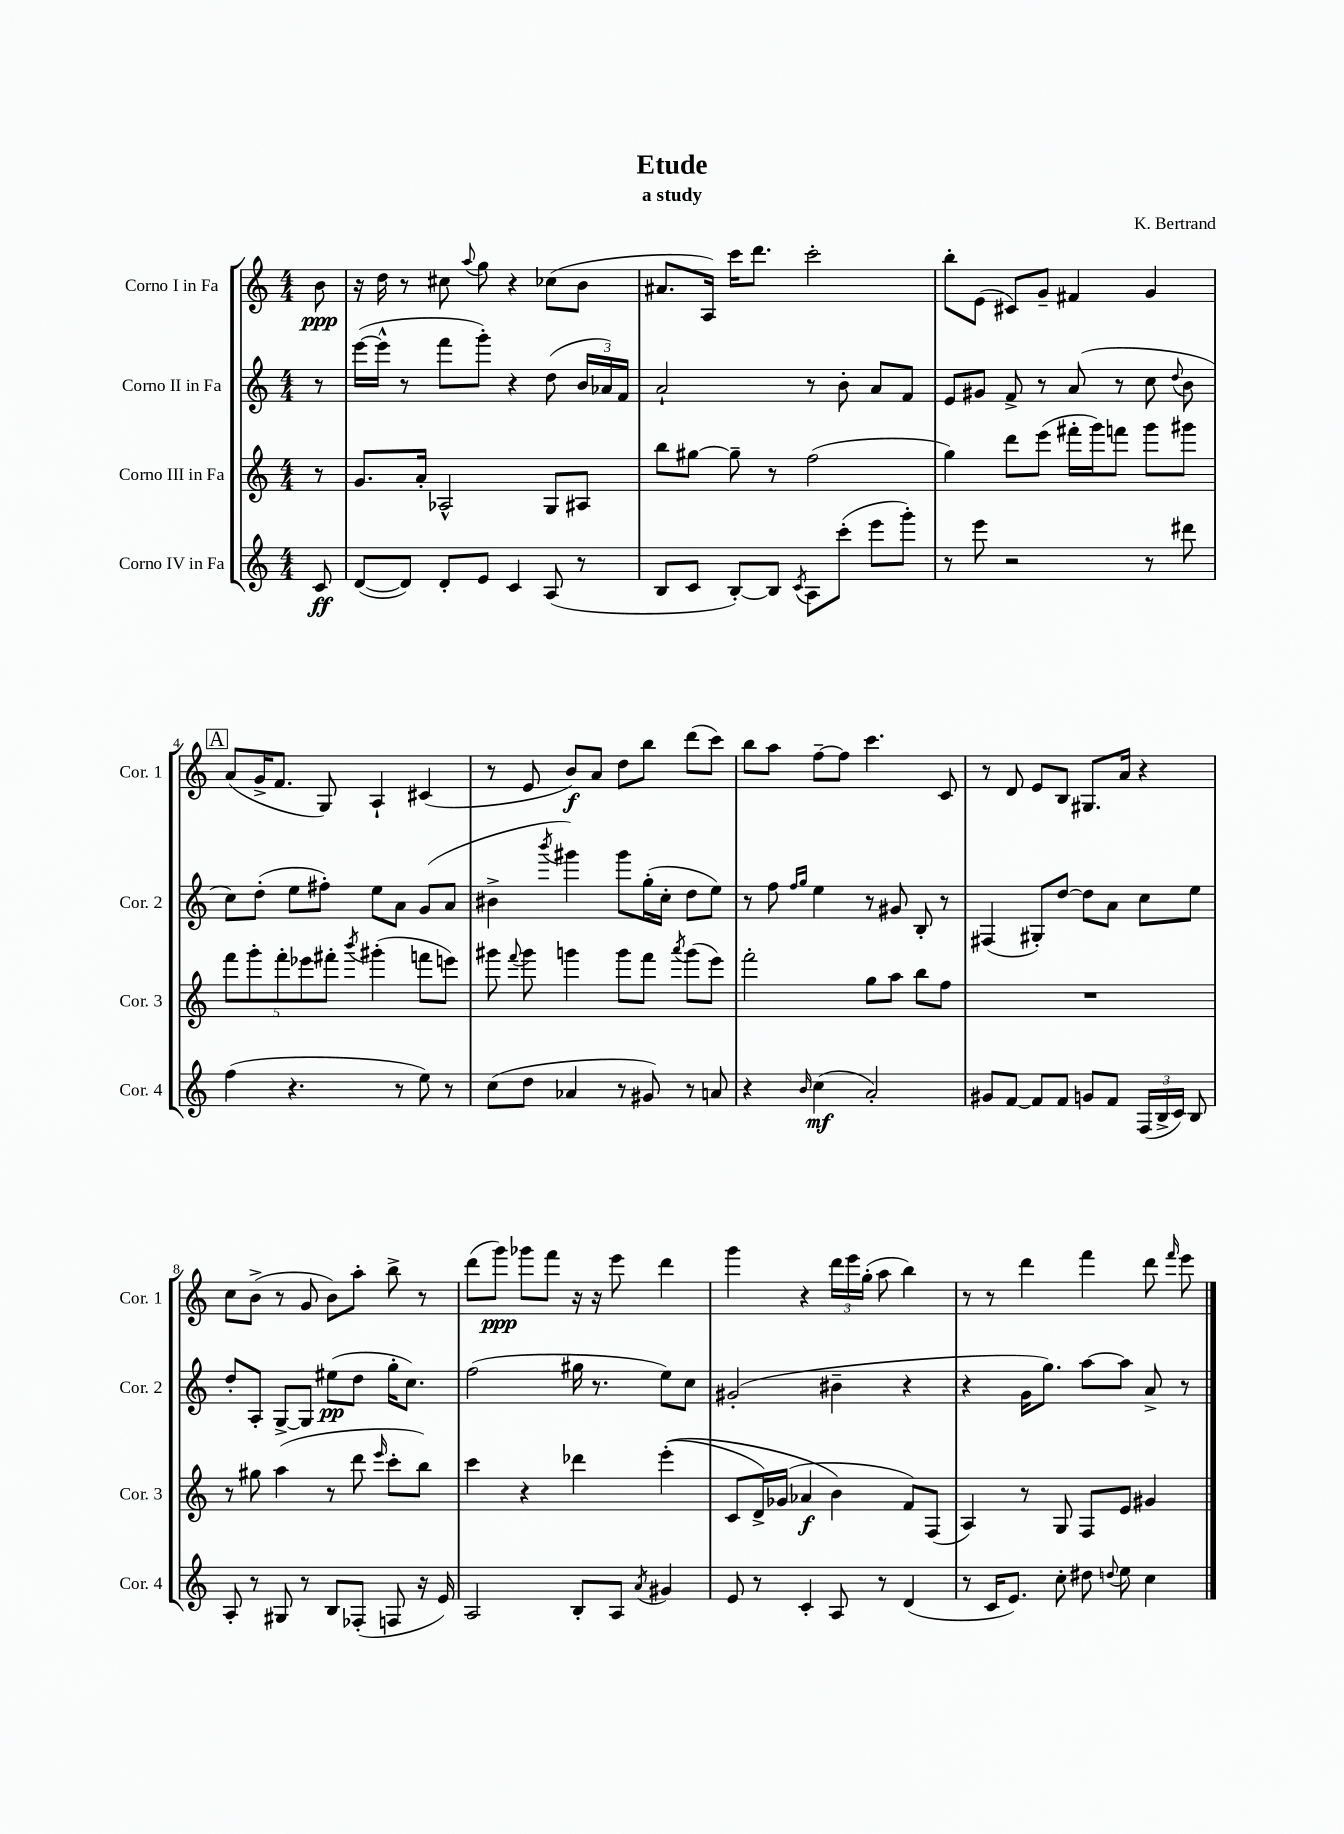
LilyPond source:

\header { title = "Etude" composer = "K. Bertrand" subtitle = "a study" }
<<
\new StaffGroup <<
\new Staff = "s0" \with { instrumentName = "Corno I in Fa" shortInstrumentName = "Cor. 1" } {
    \clef treble \key c \major \numericTimeSignature \time 4/4 \partial 8
    \autoBeamOff b'8\ppp |
    r16 d''16 r8 cis''8 \appoggiatura { a''8 } g''8 r4 ces''8[( b'8] |
    ais'8.[ a16]) c'''16[ d'''8.] c'''2-. |
    b''8[-. e'8]( cis'8[) g'8]-- fis'4 g'4 |
    \mark \markup { \box "A" } a'8[( g'16-> f'8.] g8) a4-! cis'4( |
    r8 e'8 b'8[\f) a'8] d''8[ b''8] d'''8[( c'''8]) |
    b''8[ a''8] f''8[~-- f''8] c'''4. c'8 |
    r8 d'8 e'8[ b8] gis8.[ a'16] r4 |
    c''8[ b'8]->( r8 g'8 b'8[) a''8]-. b''8-> r8 |
    d'''8[( g'''8]\ppp) ges'''8[ f'''8] r16 r16 e'''8 d'''4 |
    g'''4 r4 \tuplet 3/2 { d'''16[ e'''16 g''16]-.( } a''8 b''4) |
    r8 r8 d'''4 f'''4 d'''8 \grace { f'''16 } e'''8 \bar "|." |
}
\new Staff = "s1" \with { instrumentName = "Corno II in Fa" shortInstrumentName = "Cor. 2" } {
    \clef treble \key c \major \numericTimeSignature \time 4/4 \partial 8
    \autoBeamOff r8 |
    e'''16[~( e'''16]-^ r8 f'''8[ g'''8]-.) r4 d''8( \tuplet 3/2 { b'16[ aes'16) f'16] } |
    a'2-! r8 b'8-. a'8[ f'8] |
    e'8[ gis'8] f'8-> r8 a'8( r8 c''8 \appoggiatura { d''8 } b'8 |
    \mark \markup { \box "A" } c''8[) d''8]-.( e''8[ fis''8]-.) e''8[ a'8] g'8[( a'8] |
    bis'4-> \acciaccatura { b'''8 } gis'''4) gis'''8[ g''16-.( c''16]-. d''8[ e''8]) |
    r8 f''8 \grace { f''16[ g''16] } e''4 r8 gis'8 b8-. r8 |
    fis4( gis8[-.) d''8]~ d''8[ a'8] c''8[ e''8] |
    d''8[-. a8]-. g8[~-> g8] eis''8[\pp( d''8] g''16[-. c''8.]) |
    f''2( gis''16 r8. e''8[) c''8] |
    gis'2-.( bis'4-- r4 |
    r4 g'16[ g''8.]) a''8[~ a''8] a'8-> r8 \bar "|." |
}
\new Staff = "s2" \with { instrumentName = "Corno III in Fa" shortInstrumentName = "Cor. 3" } {
    \clef treble \key c \major \numericTimeSignature \time 4/4 \partial 8
    \autoBeamOff r8 |
    g'8.[ a'16]-. aes2-^ g8[ ais8] |
    b''8[ gis''8]~ gis''8-- r8 f''2( |
    g''4) d'''8[ e'''8]( fis'''16[-. g'''16) f'''8] g'''8[ gis'''8] |
    \mark \markup { \box "A" } \tuplet 5/4 { f'''8[ g'''8-. f'''8-. ees'''8 fis'''8]-. } \acciaccatura { b'''8 } gis'''4-.( f'''8[ e'''8]) |
    gis'''8 \appoggiatura { f'''8 } gis'''8 g'''4 g'''8[ f'''8] \acciaccatura { a'''8 } g'''8[( e'''8]) |
    f'''2-. g''8[ a''8] b''8[ f''8] |
    R1 |
    r8 gis''8 a''4( r8 d'''8 \grace { e'''16 } c'''8[-. b''8]) |
    c'''4 r4 des'''4 e'''4-.(\( |
    c'8[ d'16->) ges'16]( aes'4\f b'4\) f'8[) f8]( |
    a4) r8 g8 f8[ e'8] gis'4 \bar "|." |
}
\new Staff = "s3" \with { instrumentName = "Corno IV in Fa" shortInstrumentName = "Cor. 4" } {
    \clef treble \key c \major \numericTimeSignature \time 4/4 \partial 8
    \autoBeamOff c'8\ff |
    d'8[~( d'8]) d'8[-. e'8] c'4 a8( r8 |
    b8[ c'8] b8[~-.) b8] \acciaccatura { c'8 } a8[ c'''8]-.( e'''8[ g'''8]-.) |
    r8 e'''8 r2 r8 dis'''8 |
    \mark \markup { \box "A" } f''4( r4. r8 e''8) r8 |
    c''8[( d''8] aes'4 r8 gis'8) r8 a'8 |
    r4 \grace { b'16 } c''4\mf( a'2-.) |
    gis'8[ f'8]~ f'8[ f'8] g'8[ f'8] \tuplet 3/2 { f16[( b16-> c'16]) } b8 |
    a8-. r8 gis8 r8 b8[ fes8]-.( f8 r16 e'16) |
    a2 b8[-. a8] \acciaccatura { a'8 } gis'4 |
    e'8 r8 c'4-. a8 r8 d'4( |
    r8 c'16[ e'8.]) c''8-. dis''8 \appoggiatura { d''8 } e''8 c''4 \bar "|." |
}
>>
>>
